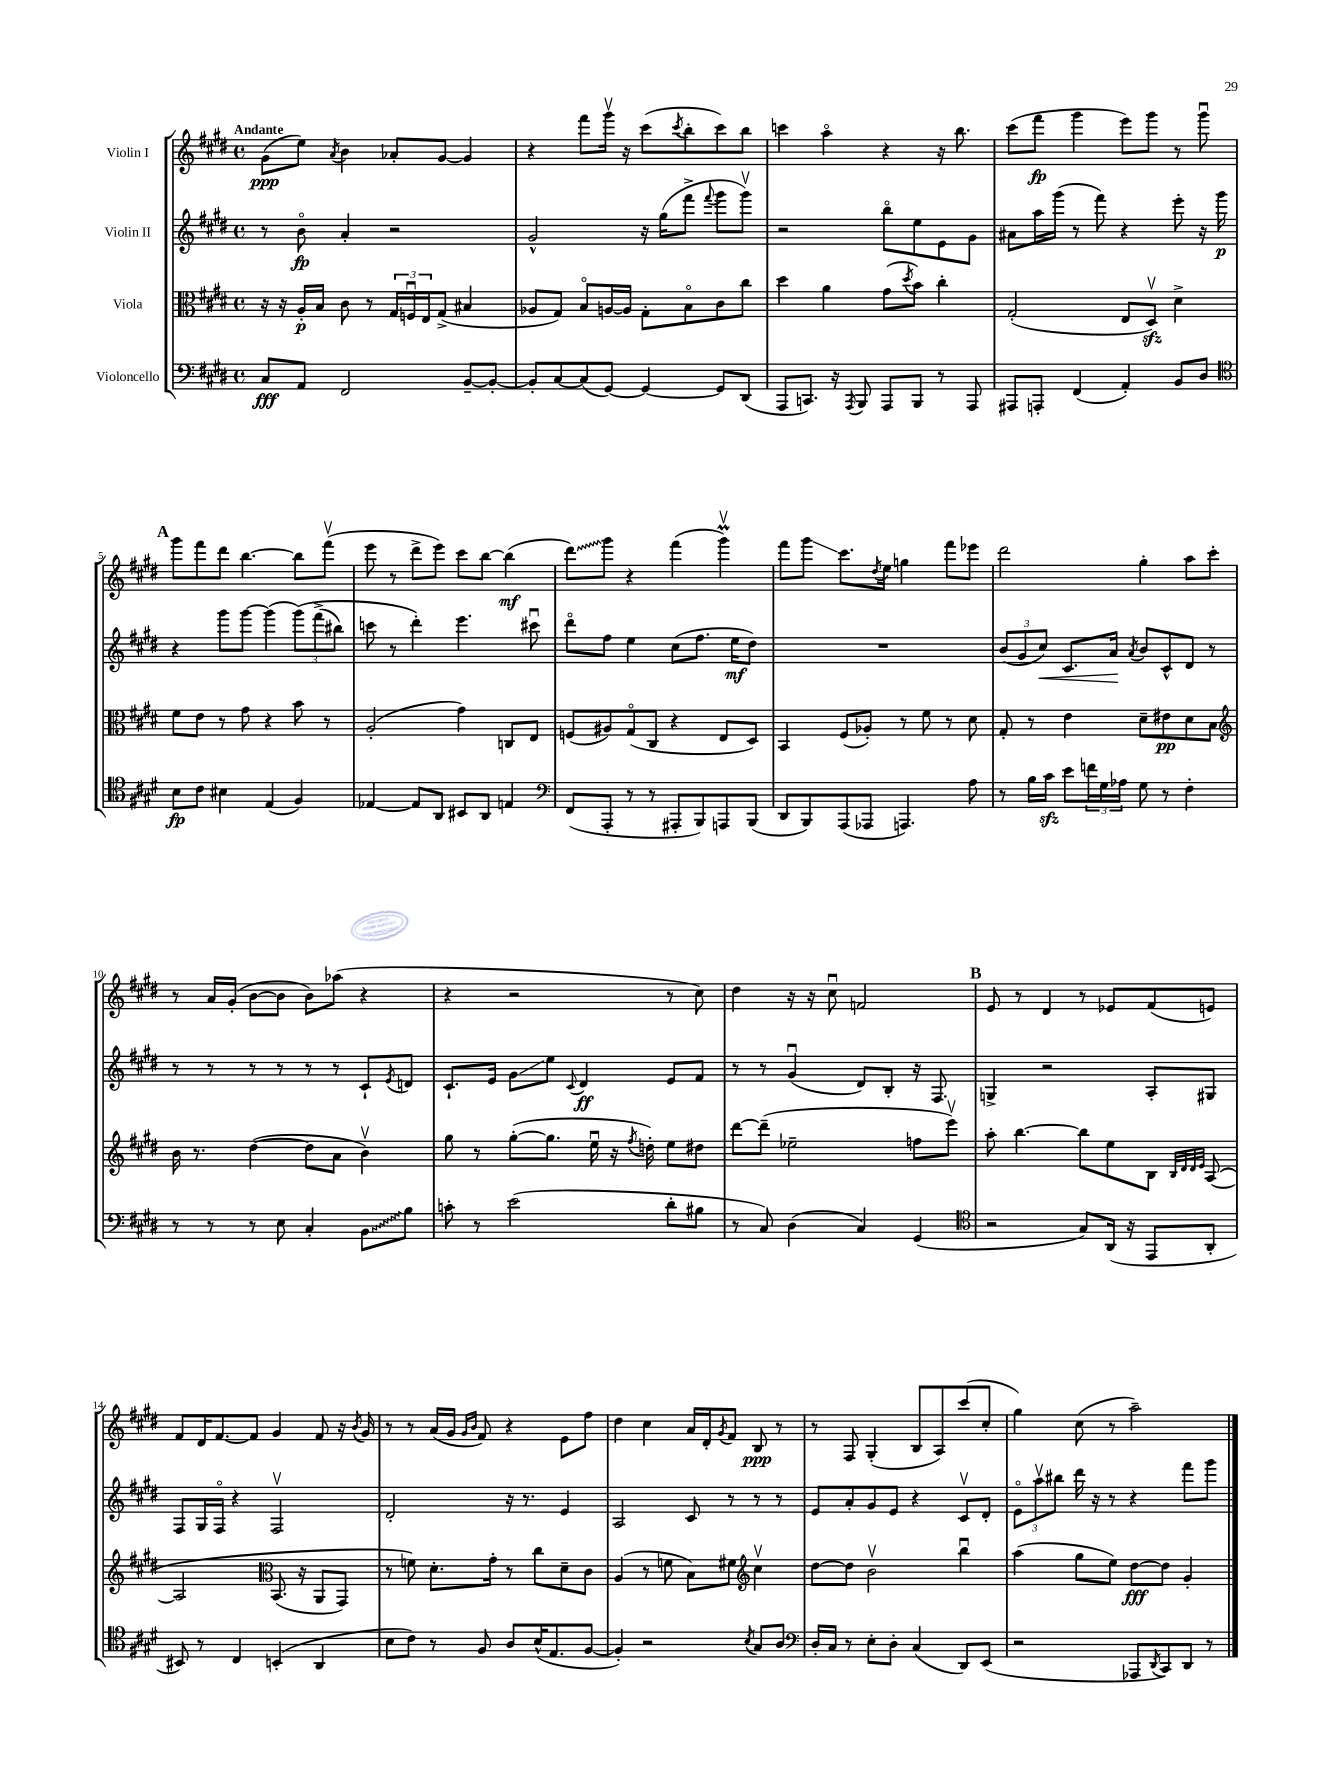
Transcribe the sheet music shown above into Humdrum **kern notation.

**kern	**kern	**kern	**kern
*staff4	*staff3	*staff2	*staff1
*clefF4	*clefC3	*clefG2	*clefG2
*k[f#c#g#d#]	*k[f#c#g#d#]	*k[f#c#g#d#]	*k[f#c#g#d#]
*M4/4	*M4/4	*M4/4	*M4/4
*met(c)	*met(c)	*met(c)	*met(c)
8C#/L	16r	8r	(8g#\L
.	16r	.	.
8AA/J	16A'/LL	8bo\	8ee\J)
.	16B/JJ	.	.
.	.	.	8qa/
2FF#/	8c#\	4a'/	4b\
.	8r	.	.
.	24G#/LL	2r	8a-'/L
.	24Fu/	.	.
.	24E/J	.	.
.	(8G#^/J	.	[8g#/J
[8BB~/L	4B#/	.	4g#/]
8BB'/_J	.	.	.
=	=	=	=
8BB'/]L	8A-/L	2g#^^/	4r
[8C#/	8G#/J)	.	.
(8C#/]	8Bo/L	.	8fff#\L
[8GG#/J)	[16A/L	.	16ggg#v\Jk
.	16A/]JJ	.	16r
4GG#/_	8G#'\L	16r	(8ccc#\L
.	.	(16gg#\LK	.
.	.	.	8qccc#/
.	8Bo\	8fff#^\J	8bb'\
.	.	8qqfff#/	.
8GG#/]L	8c#\	8ggg#\L	8ccc#\)
(8DD#/J	8cc#\J	8ggg#v\J)	8bb\J
=	=	=	=
8AAA/L	4dd#\	2r	4ccc\
8.CC/J)	.	.	.
.	4a\	.	4aao\
16r	.	.	.
8qAAA/	.	.	.
8BBB/	.	.	.
8AAA/L	(8g#\L	8bbo\L	4r
.	8qdd#/	.	.
8BBB/J	8b\J)	8ee\	.
8r	4cc#'\	8e\	16r
.	.	.	8.bb\
8AAA/	.	8g#\J	.
=	=	=	=
8AAA#/L	(2G#'/	8a#\L	(8ccc#\L
8AAA'/J	.	16aa\L	8fff#\J
.	.	(16ggg#\JJ	.
(4FF#/	.	8r	4ggg#\
.	.	8fff#\)	.
4AA'/)	8E/L	4r	8eee\L)
.	8D#v/J)	.	8ggg#\J
8BB/L	4d#^\	8eee'\	8r
8D#/J	.	16r	8ggg#u\
.	.	16ggg#\	.
=	=	=	=
*clefC4	*	*	*
8B\L	8f#\L	4r	8ggg#\L
8c#\J	8e\J	.	8fff#\
4B#\	8r	8ggg#\L	8ddd#\J
.	8g#\	[8ggg#\J	[4.bb\
(4E/	4r	(4ggg#\]	.
4F#/)	8b\	&(12ggg#\L)	8bb\]L
.	.	(12fff#^\	.
.	8r	.	(8fff#v\J
.	.	12bb#\J)	.
=	=	=	=
[4E-/	(2A'/	8ccc\	8eee\
.	.	8r	8r
8E-/]L	.	4ddd#'\&)	8ddd#^\L
8AA/J	.	.	8eee\J)
8BB#/L	4g#\)	4.eee\	8ccc#\L
8AA/J	.	.	[8bb\J
4E/	8C/L	.	(4bb\]
.	8E/J	8ccc#u\	.
=	=	=	=
*clefF4	*	*	*
(8FF#/L	(8F/L	8ddd#o\L	8ddd#\L)
8AAA'/J	8A#/)	8ff#\J	8ggg#\J
8r	(8G#o/	4ee\	4r
8r	8C#/J	.	.
8AAA#'/L	4r	(8cc#\L	(4fff#\
8BBB/)	.	8.ff#\J	.
8AAA/	8E/L	.	4ggg#v\)
.	.	16ee\LK	.
(8BBB/J	8D#/J)	8dd#\J)	.
=	=	=	=
8DD#/L	4BB/	1r	8fff#\L
8BBB/)	.	.	8ggg#\J
(8AAA/	(8F#/L	.	8.ccc#\L
8AAA-/J	8A-'/J)	.	.
.	.	.	8qdd#/
.	.	.	16ee\Jk
4.AAA/)	8r	.	4gg\
.	8f#\	.	.
.	8r	.	8fff#\L
8A\	8d#\	.	8eee-\J
=	=	=	=
8r	8G#'/	(12b/L	2ddd#\
.	.	12g#/	.
16B\LL	8r	.	.
.	.	12cc#/J)	.
16c#\JJ	.	.	.
8e\L	4e\	8.c#/L	.
24f\L	.	.	.
24G#\	.	.	.
.	.	16a/Jk	.
24A-\JJ	.	.	.
.	.	8qa/	.
8G#\	8d#~\L	8b/L	4gg#'\
8r	8e#\	8c#^^/	.
4F#'\	8d#\	8d#/J	8aa\L
.	8B\J	8r	8ccc#'\J
=	=	=	=
*	*clefG2	*	*
8r	16b\	8r	8r
.	8.r	.	.
8r	.	8r	16a/LL
.	.	.	(16g#'/JJ
8r	([4dd#\	8r	[8b\L
8E\	.	8r	8b\]J
4C#'/	8dd#\]L	8r	8b\L)
.	8a\J	8r	(8aa-\J
8BB\L	4bv\)	8c#`/L	4r
.	.	8qe/	.
8B\J	.	8d/J	.
=	=	=	=
8c'\	8gg#\	8.c#`/L	4r
8r	8r	.	.
.	.	16e/Jk	.
(2e\	([8gg#'\L	8g#\L	2r
.	8.gg#\]J	8ee\J	.
.	.	8qqc#/	.
.	.	4d#/	.
.	16eeu\	.	.
.	16r	.	.
.	8qff#/	.	.
.	16dd'\)	.	.
8d#'\L	8ee\L	8e/L	8r
8B#\J	8dd#\J	8f#/J	8cc#\)
=	=	=	=
8r	[8ddd#\L	8r	4dd#\
8C#/)	(8ddd#~\]J	8r	.
(4D#\	2ee-~\	(4g#u/	16r
.	.	.	16r
.	.	.	8cc#u\
4C#/)	.	8d#/L)	2f/
.	.	8B'/J	.
(4GG#/	8ff\L	16r	.
.	.	8.F#/	.
.	8eeev\J)	.	.
=	=	=	=
*clefC4	*	*	*
2r	8aa'\	4G^/	8e/
.	[4.bb\	.	8r
.	.	2r	4d#/
8G#/L)	8bb\]L	.	8r
(16AA/Jk	8ee\	.	8e-/L
16r	.	.	.
8EE/L	8B\J	8A'/L	(8f#/
.	32qqB/LLL	.	.
.	32qqd#/	.	.
.	32qqd#/	.	.
.	32qqe/JJJ	.	.
8AA'/J	&([8A/	8G#/J	8e/J)
=	=	=	=
8BB#/)	2A/]	8F#/L	8f#/L
8r	.	16G#/L	16d#/K
.	.	16F#o/JJ	[8.f#/
4C#/	.	4r	.
.	.	.	8f#/]J
*	*clefC3	*	*
(4BB'/	(8.BB/	2F#v/	4g#/
.	16r	.	.
4AA/	8AA/L	.	8f#/
.	8GG#/J)	.	16r
.	.	.	8qb/
.	.	.	16g#/
=	=	=	=
8B\L	8r	2d#'/	8r
8c#\J)	8f\&)	.	8r
8r	8.d#'\L	.	(16a/LL
.	.	.	16g#/JJ
.	.	.	16qqg#/LL
.	.	.	16qqb/JJ
8F#/	.	.	8f#/)
.	16g#'\Jk	.	.
8A/L	8r	16r	4r
.	.	8.r	.
(16B^^/K	8cc#\L	.	.
8.E/	.	.	.
.	8d#~\	4e/	8e\L
[8F#/J	8c#\J	.	8ff#\J
=	=	=	=
4F#'/])	(4A/	2A/	4dd#\
2r	8r	.	4cc#\
.	8f\	.	.
.	8B\L)	8c#/	16a/LL
.	.	.	16d#'/J
.	.	.	8qg#/
.	8f#\J	8r	8f#/J
*	*clefG2	*	*
8qB/	.	.	.
8G#/L	4cc#v\	8r	8B/
8A/J	.	8r	8r
=	=	=	=
*clefF4	*	*	*
16D#'/LL	[8dd#\L	8e/L	8r
16C#/JJ	.	.	.
8r	8dd#\]J	8a'/	8F#/
8E'\L	2bv\	8g#/	(4G#'/
8D#'\J	.	8e/J	.
(4C#/	.	4r	8B/L
.	.	.	8A/)
8DD#/L)	4bbu\	8c#v/L	(8ccc#/
(8EE/J	.	8d#'/J	8cc#'/J
=	=	=	=
2r	(4aa\	12eo\L	4gg#\)
.	.	12aav\	.
.	.	12bb#\J	.
.	8gg#\L	16ddd#\	(8cc#\
.	.	16r	.
.	8ee\J)	8r	8r
8AAA-/L	[8dd#\L	4r	2aa~\)
8qDD#/	.	.	.
8CC#/)	8dd#\]J	.	.
8DD#/J	4g#'/	8fff#\L	.
8r	.	8ggg#\J	.
==	==	==	==
*-	*-	*-	*-
